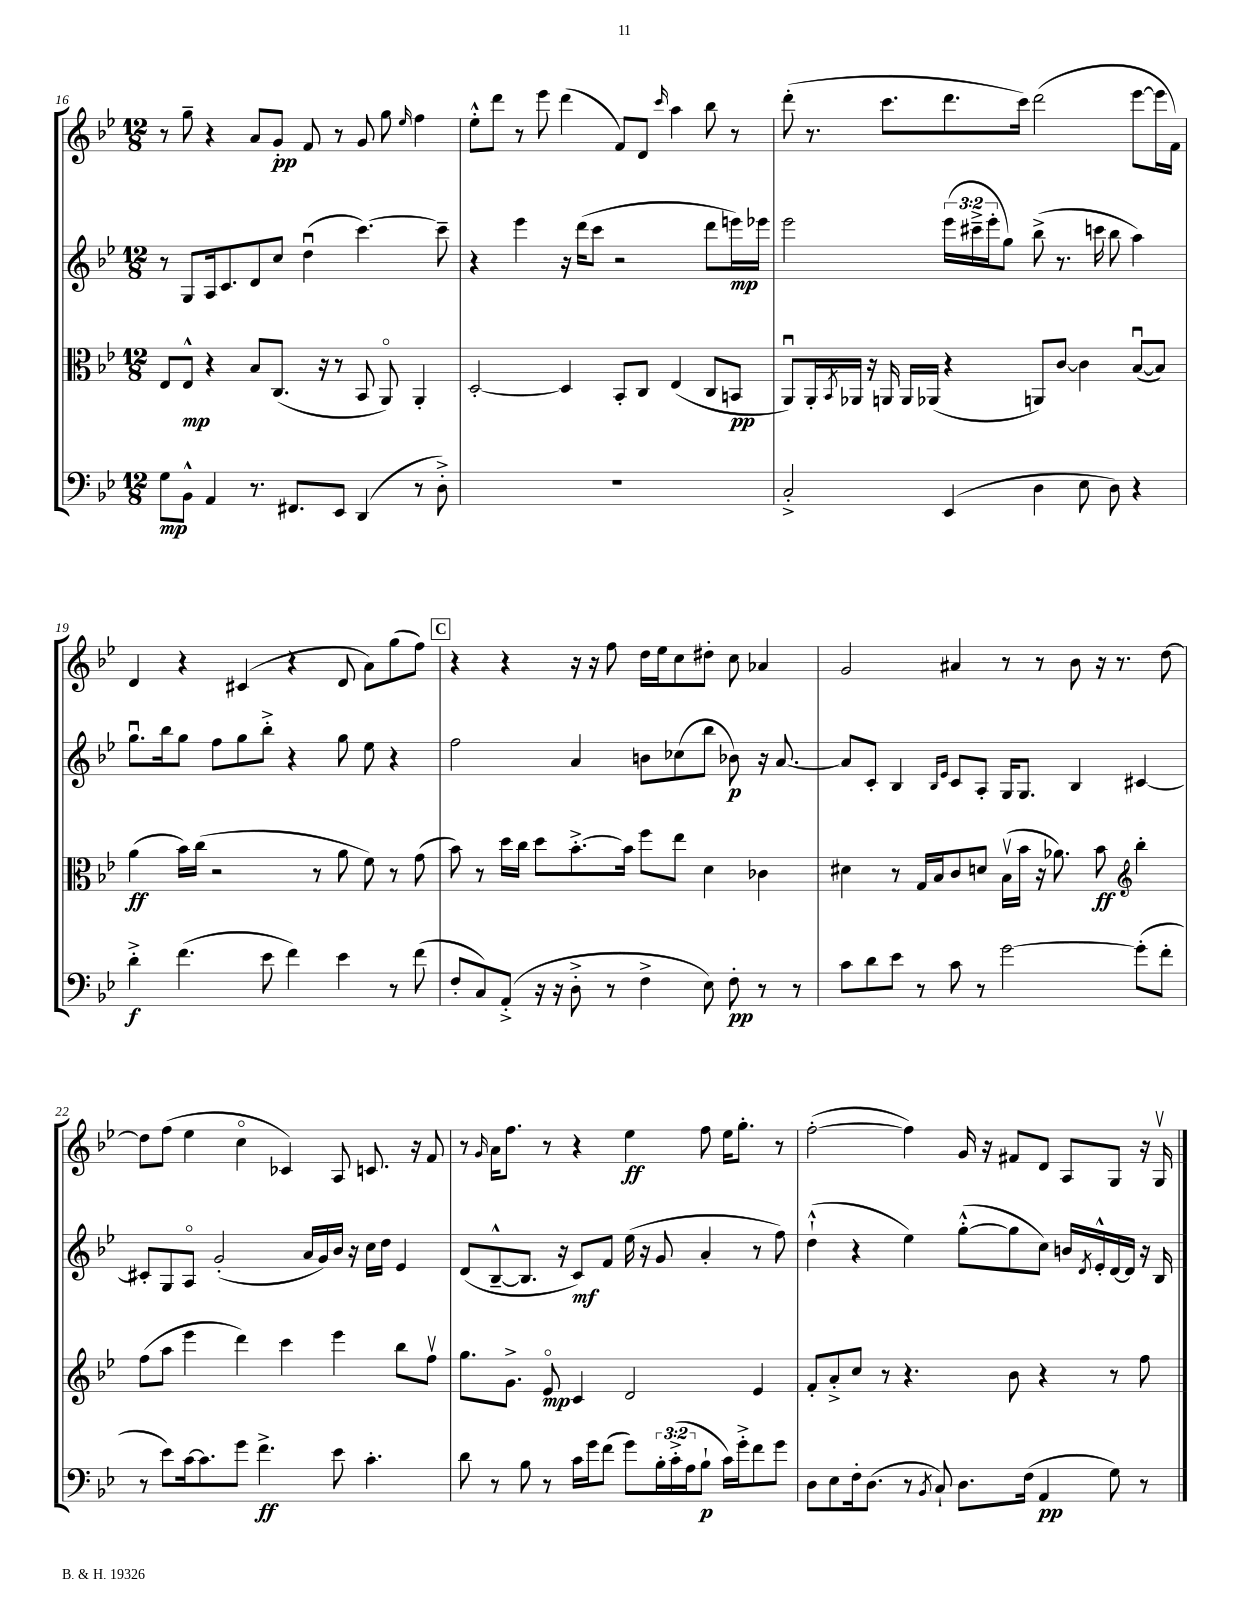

**kern	**kern	**kern	**kern
*staff4	*staff3	*staff2	*staff1
*clefF4	*clefC3	*clefG2	*clefG2
*k[b-e-]	*k[b-e-]	*k[b-e-]	*k[b-e-]
*M12/8	*M12/8	*M12/8	*M12/8
8G	8E-	8r	8r
8BB-^^	8E-^^	8G	8gg~
4AA	4r	16A	4r
.	.	8.c	.
8.r	8B-	8d	8a
.	(8.C	8cc	8g'
8.FF#	.	.	.
.	.	(4ddu	8f
.	16r	.	.
8EE-	8r	.	8r
(4DD	8BB-	[4.ccc)	8g
.	8AAo)	.	8gg
.	.	.	16qqee-
8r	4AA'	.	4ff
8D'^)	.	8ccc~]	.
=	=	=	=
1.r	[2D'	4r	8ee-'^^
.	.	.	8ddd
.	.	4eee-	8r
.	.	.	8eee-
.	4D]	16r	(4ddd
.	.	(16ddd	.
.	.	8ccc	.
.	8BB-'	2r	8f)
.	8C	.	8d
.	.	.	16qqccc
.	(4E-	.	4aa
.	8C	8ddd	8bb-
.	8BB	16eee)	8r
.	.	16eee-	.
=	=	=	=
2C'^	8AAu)	2eee-	(8ddd'
.	16AA'	.	8.r
.	8qBB-	.	.
.	16AA-	.	.
.	16r	.	.
.	16AA	.	8.ccc
.	16AA	.	.
.	(16AA-	.	.
(4EE-	4r	(24eee-	8.ddd
.	.	24ccc#~^	.
.	.	24eee-'	.
.	.	8gg)	.
.	.	.	16ccc)
4D	8AA)	(8bb-^	(2ddd
.	[8c	8.r	.
8E-	4c]	.	.
.	.	16ccc	.
8D)	.	8bb-	.
4r	([8B-u	4aa)	[8eee-
.	8B-])	.	16eee-]
.	.	.	16f)
=	=	=	=
4d'^	(4a	8.ggu	4d
.	.	16bb-	.
(4.f	16b-)	8gg	4r
.	(16cc	.	.
.	2r	8ff	.
.	.	8gg	(4c#
8e-	.	8bb-'^	.
4f)	.	4r	4r
.	8r	.	.
4e-	8a	8gg	8d
.	8f)	8ee-	8a)
8r	8r	4r	(8gg
(8f	(8g	.	8ff)
=	=	=	=
8F'	8b-)	2ff	4r
8C)	8r	.	.
(8AA'^	16dd	.	4r
.	16cc	.	.
16r	8dd	.	.
16r	.	.	.
8D'^	[8.b-'^	4a	16r
.	.	.	16r
8r	.	.	8ff
.	16b-]	.	.
4F^	8ff	8b	16dd
.	.	.	16ee-
.	8ee-	(8cc-	8cc
8E-)	4d	8bb-	8dd#'
8F'	.	8b-)	8cc
8r	4c-	16r	4a-
.	.	[8.a	.
8r	.	.	.
=	=	=	=
8c	4d#	8a]	2g
8d	.	8c'	.
8e-	8r	4B-	.
8r	16G	.	.
.	16B-	.	.
.	.	16qqB-	.
.	.	16qqe-	.
8c	8c	8c	4a#
8r	8d	8A'	.
[2g	(16B-v	16G	8r
.	16b-	8.G	.
.	16r	.	8r
.	8.a-)	.	.
.	.	4B-	8b-
.	8b-	.	16r
.	.	.	8.r
*	*clefG2	*	*
(8g']	4bb-'	[4c#	.
8f'	.	.	[8dd
=	=	=	=
8r	(8ff	8c#']	8dd]
8e-)	8aa	8G	(8ff
[16c	4eee-	8Ao	4ee-
8.c]	.	.	.
.	.	(2g'	.
8g	4ddd)	.	4cco
4.f^	.	.	.
.	4ccc	.	4c-)
.	.	16a	.
.	.	16g)	.
8e-	4eee-	16b-	8A
.	.	16r	.
4.c'	.	16cc	8.c
.	.	16dd	.
.	8bb-	4e-	.
.	.	.	16r
.	8ffv	.	8f
=	=	=	=
8d	8.gg	(8d	8r
.	.	.	16qqg
8r	.	[8B-~^^	16a
.	8.g^	.	8.ff
8B-	.	8.B-]	.
8r	8e-o	.	8r
.	.	16r	.
16c	4c	8c)	4r
16g	.	.	.
(8f	.	8f	.
8g)	2d	(16ee-	4ee-
.	.	16r	.
24B-'	.	8g	.
(24c'^	.	.	.
24A	.	.	.
8B-`	.	4a'	8ff
16c)	.	.	16ee-
16g'^	.	.	8.gg'
8f	4e-	8r	.
8g	.	8ff)	8r
=	=	=	=
8D	8f'	(4dd`^^	([2ff'
8E-	8a'^	.	.
16F'	8cc	4r	.
(8.D	.	.	.
.	8r	.	.
8r	4.r	4ee-)	4ff])
8qBB-	.	.	.
8C`)	.	.	.
8.D	.	([8gg'^^	16g
.	.	.	16r
.	8b-	8gg]	8f#
(16F	.	.	.
4AA	4r	8cc)	8d
.	.	16b	8A
.	.	8qd	.
.	.	16e-'^^	.
8G)	8r	[16d	8G
.	.	16d]	.
8r	8ff	16r	16r
.	.	16B-	16Gv
==	==	==	==
*-	*-	*-	*-
